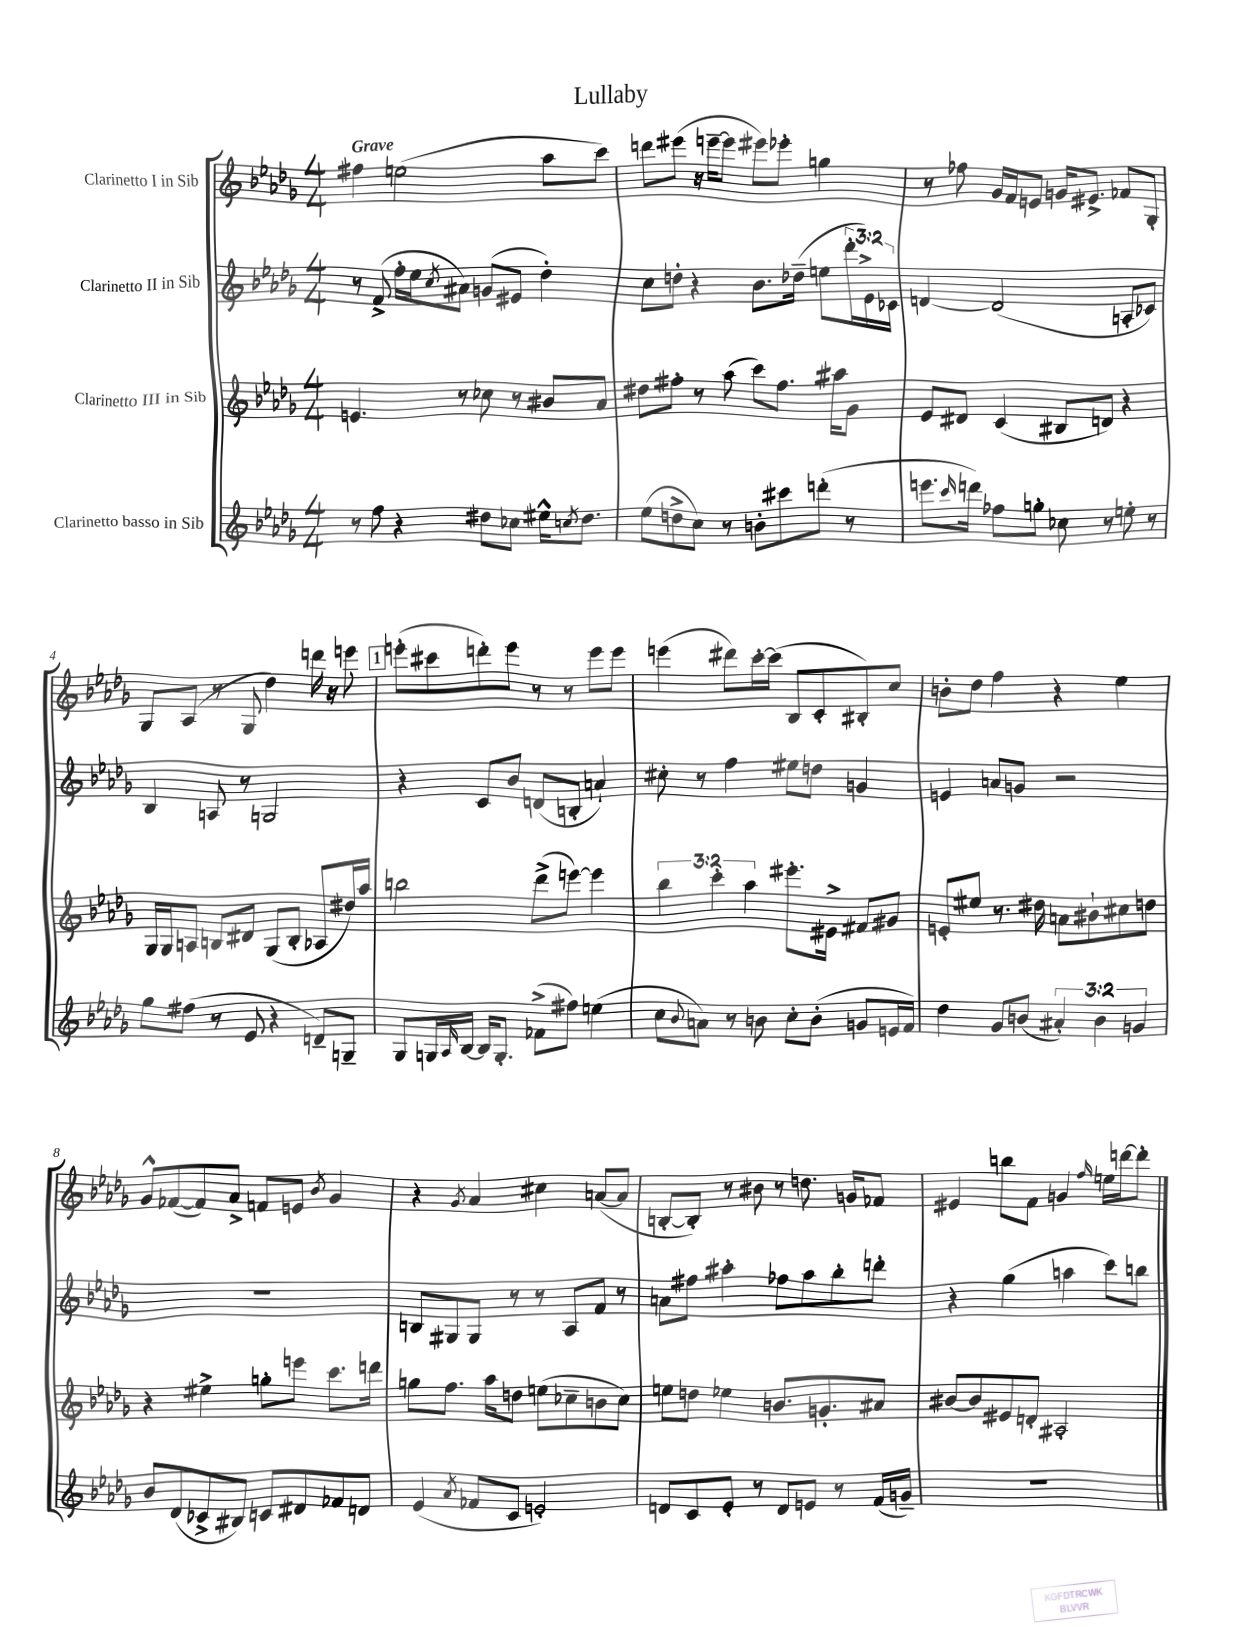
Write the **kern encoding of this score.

**kern	**kern	**kern	**kern
*part4	*part3	*part2	*part1
*staff4	*staff3	*staff2	*staff1
*I"Clarinetto basso in Sib	*I"Clarinetto III in Sib	*I"Clarinetto II in Sib	*I"Clarinetto I in Sib
*clefG2	*clefG2	*clefG2	*clefG2
*k[b-e-a-d-g-]	*k[b-e-a-d-g-]	*k[b-e-a-d-g-]	*k[b-e-a-d-g-]
*M4/4	*M4/4	*M4/4	*M4/4
=1	=1	=1	=1
!	!	!	!LO:TX:a:B:t=Grave
8r	4.en/	8r	4ff#X\
8ff\	.	(8f^/	.
4r	.	16ff'\LL	(2een\
.	.	16ee-\J	.
.	.	8qcc/	.
.	8r	8a#X\J)	.
8dd#X\L	8cc-X\	(8gn/L	.
8cc-X\J	8r	8e#X/J	.
16ee#X^^\KL	8b#X/L	4dd-'\)	8aa-\L
8qccn/	.	.	.
8.dd#\J	.	.	.
.	8a-/J	.	8ccc\J)
=2	=2	=2	=2
(8ee-\L	8dd#X\L	8cc\L	8dddn\L
8ddn^\	8ff#X'\J	8ddn'\J	(8eee#X\J
8cc\J)	8r	4r	16r
.	.	.	[16eeen~\KL
8r	(8aa-\	.	8eee\J]
8bn'\L	8ccc\L)	8.b-\L	8eee#X\L)
8ccc#X\	8.ff#\J	.	8eee-X'\J
.	.	(16dd-X~\Jk	.
(8dddn'\J	.	8een\L	4ggn\
.	16aa#X\KL	.	.
8r	8g-\J	24ddd-'\L	.
.	.	24e-^\)	.
.	.	24c-X\JJ	.
=3	=3	=3	=3
8.eeen\L	8e-/L	[4dn/	8r
.	8d#X/J	.	8ff-X\
16qqccc/	.	.	.
16dddn\Jk)	.	.	.
8ff-X\L	(4c/	(2d/]	16g-/LL
.	.	.	16f/J
8ggn'\J	.	.	8en/J
8cc-X\	8B#X/L	.	16gn/KL
.	.	.	8.e#X^/J
8r	8dn/J)	.	.
8een'\	4r	8An'/L	8f-X/L
8r	.	8c-X/J)	8G-'/J
!!LO:LB:g=z
=4	=4	=4	=4
8gg-\L	16G-/LL	4B-/	8G-/L
.	16G-/J	.	.
(8ff#X\J	8An/J	.	(8A-/J
8r	8Bn/L	8An/	8r
8e-/	8d#X/J	8r	8G-/
4r	(8G-/L	2Gn/	4dd-\)
.	8B'/J	.	.
8dn~/L)	8A-X/L	.	16dddn\
.	.	.	16r
8Gn~/J	16dd#X/L)	.	8eeen\
.	16aa-/JJ	.	.
!!LO:REH:place=s1:t=1
=5	=5	=5	=5
8G-/L	2bbn\	4r	(8eeen'\L
16Gn/L	.	.	8ccc#X\
16qqA-/	.	.	.
[16B-/JJ	.	.	.
16B-/KL]	.	8c/L	8dddn'\)
8.G'/J	.	.	.
.	.	8b-/J	8eee\J
(8f-X^\L	(8ddd-^\L	(8dn/L	8r
8ff#X\J)	[8eeen\J)	8Bn'/J	8r
(4een\	4eee\]	4an`/)	8eee\L
.	.	.	8eee\J
=6	=6	=6	=6
8cc\L	6bb-\	8cc#X'\	(4eeen\
8qqb-/	.	.	.
8an\J)	.	8r	.
.	6ccc'\	.	.
8r	.	4ff\	8ddd#X\L)
.	6aa-\	.	.
8bn\	.	.	[16ccc'\L
.	.	.	(16ccc\JJ]
8cc'\L	8.eee#X'\L	8ee#X\L	8B-/L
(8b'\J	.	8ddn\J	8c'/
.	16e#X^\Jk	.	.
8gn/L	8f#X/L	4gn/	8B#X'/)
16en/L	8g#X/J	.	8cc/J
16f/JJ)	.	.	.
=7	=7	=7	=7
4dd-\	8en'/L	4en/	8bn'\L
.	8ee#X/J	.	8dd-\J
8g-/L	8.r	8an/L	4ff\
(8bn/J	.	8gn/J	.
.	16dd#X\	.	.
6a#X'/)	8an\L	2r	4r
.	8b#X`\	.	.
6b\	.	.	.
.	8cc#X\	.	4ee-\
6gn/	.	.	.
.	8ddn\J	.	.
!!LO:LB:g=z
=8	=8	=8	=8
8b-/L	4r	1r	8g-^^/L
(8d-/	.	.	([8f-X/
8c-X^/	4ee#X^\	.	8f-/])
8B#X/J)	.	.	8a-^/J
8cn/L	8ggn'\L	.	8fn/L
8d#X/	8eeen\J	.	8en/J
.	.	.	8qb-/
8f-X/	8.ccc\L	.	4g-/
8dn/J	.	.	.
.	16dddn\Jk	.	.
=9	=9	=9	=9
(4e-/	8ggn\L	8Bn/L	4r
.	8.ff\J	8G#X/	.
8qa-/	.	.	8qg-/
8f-X/L	.	8G#/J	4a-/
.	16aa-\KL	.	.
8c/J	8ddn\J	8r	.
2en'/)	(8een\L	8r	4cc#X\
.	8cc-X~\	8A-/L	.
.	8bn\	8f/J	([8an/L
.	8cc-\J)	8r	8a/J]
=10	=10	=10	=10
8dn/L	8een\L	8an\L	[8Bn'/L
8c/	8ddn\J	8ff#X\J	8B'/J])
8e-'/J	4ee-X\	4aa#X'\	8r
8r	.	.	8b#X\
8d/L	8.bn/L	8ff-X\L	8r
8en/J	.	8aa#\	8.ddn\
.	8.gn'/	.	.
8r	.	8bb-'\	.
.	.	.	16gn/KL
(16f/LL	8a#X/J	8dddn'\J	8f-X/J
16gn~/JJ)	.	.	.
=11	=11	=11	=11
1r	[8b#X/L	4r	4e#X/
.	8b#/]	.	.
.	8e#X/	(4gg-\	8bbn\L
.	8dn'/J	.	8f\J
.	2A#X'/	4aan\	4gn/
.	.	.	16qqff/
.	.	8ccc\L)	16een\LL
.	.	.	[16dddn\J
.	.	8bbn\J	8ddd'\J]
==	==	==	==
*-	*-	*-	*-
